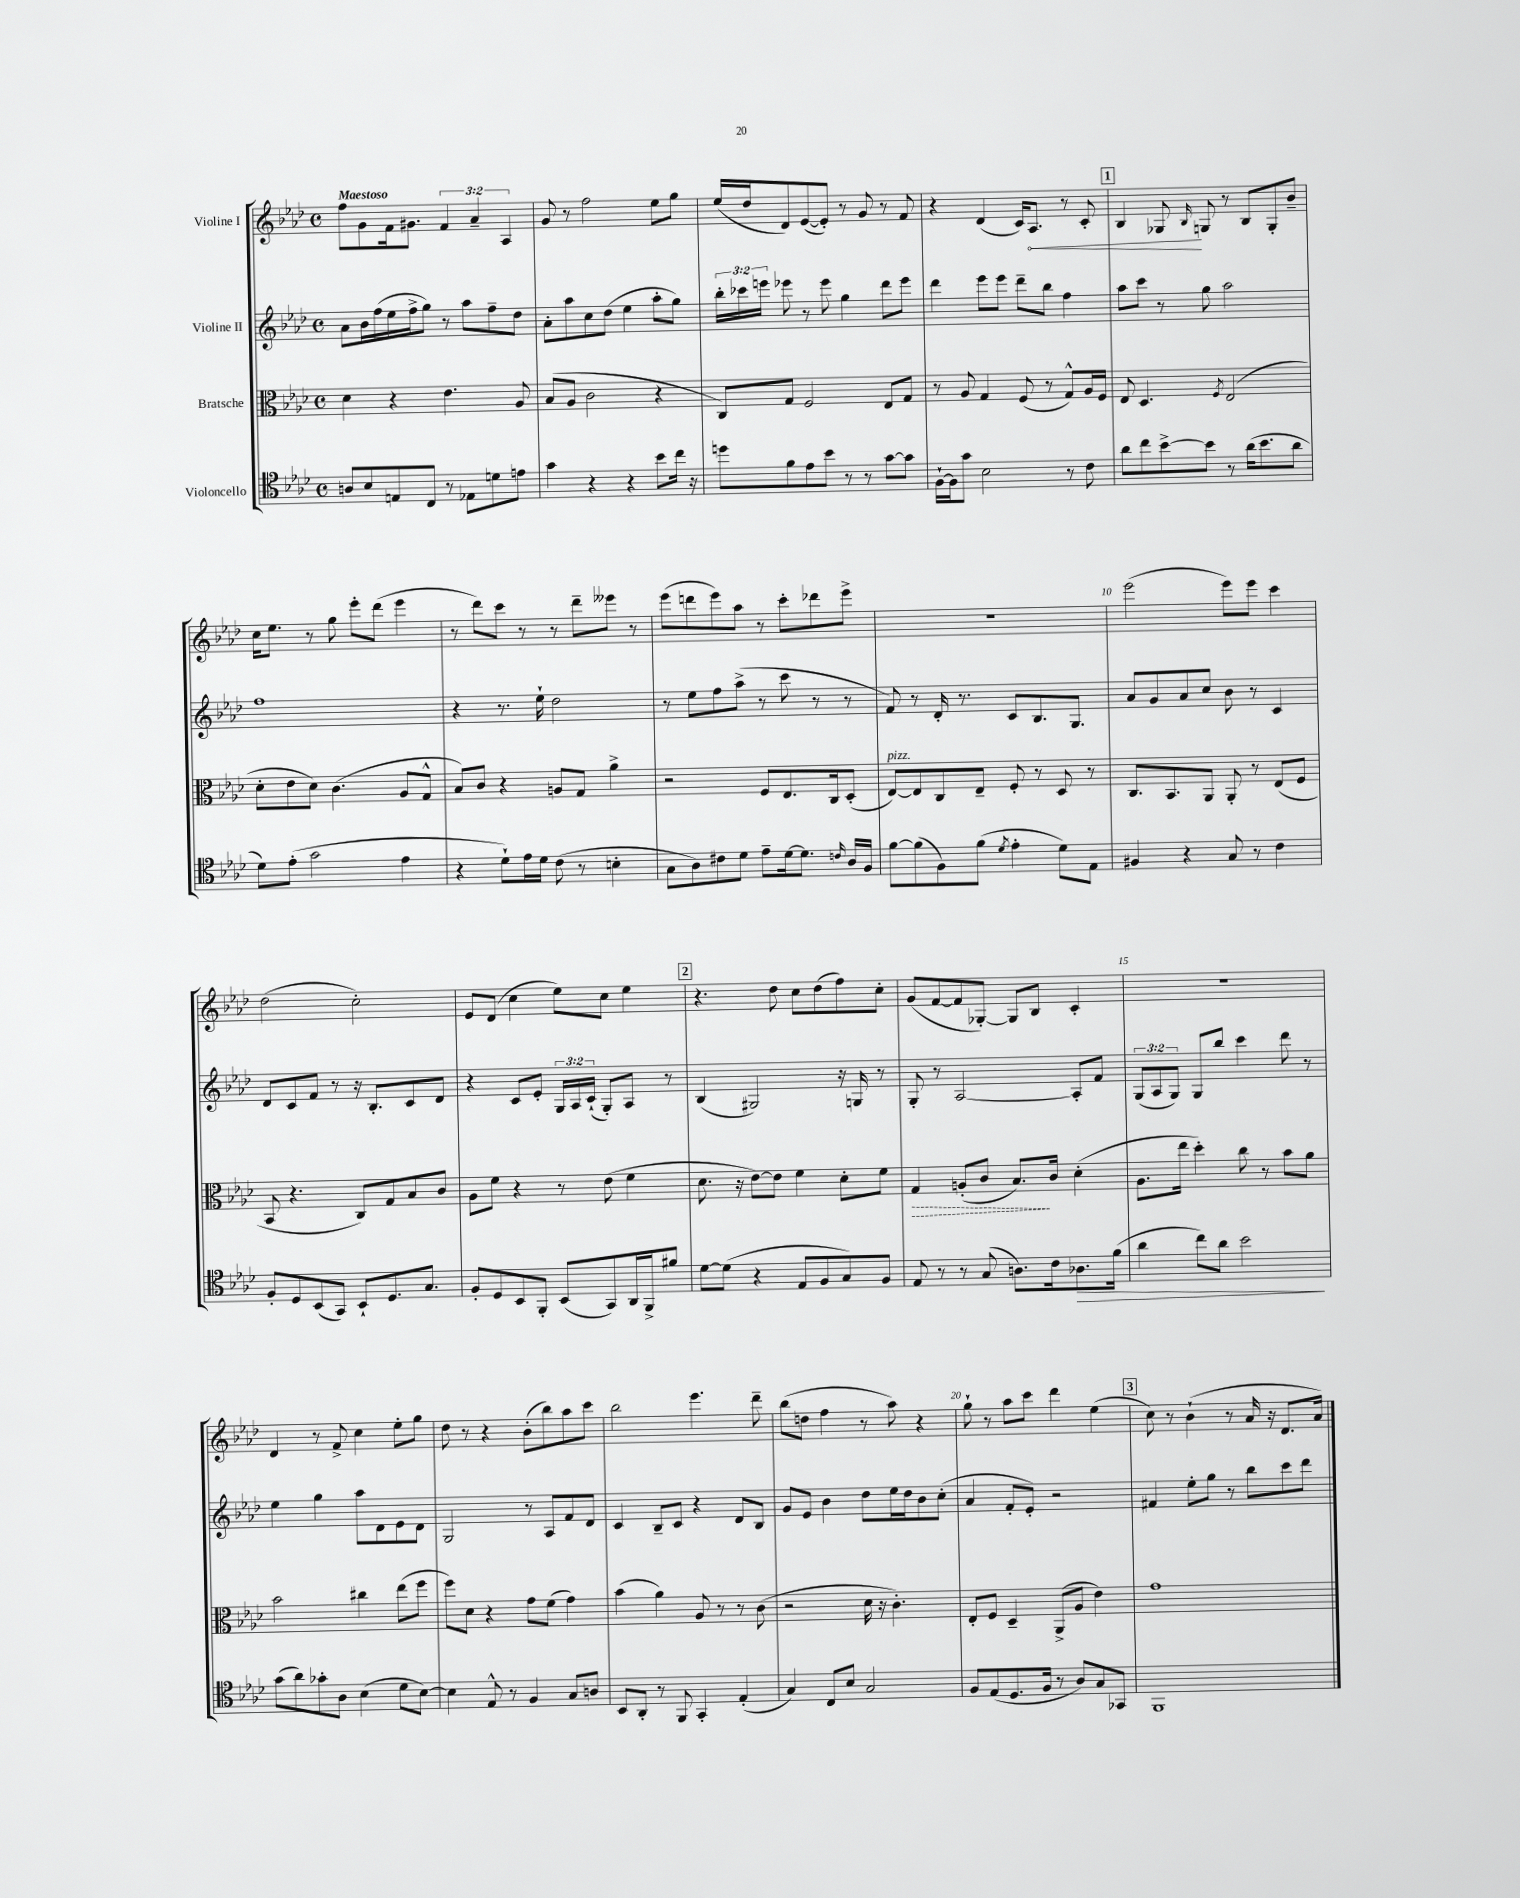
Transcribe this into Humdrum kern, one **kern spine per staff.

**kern	**dynam	**kern	**dynam	**kern	**kern	**dynam
*part4	*part4	*part3	*part3	*part2	*part1	*part1
*staff4	*staff4	*staff3	*staff3	*staff2	*staff1	*staff1
*I"Violoncello	*	*I"Bratsche	*	*I"Violine II	*I"Violine I	*
*clefC4	*	*clefC3	*	*clefG2	*clefG2	*
*k[b-e-a-d-]	*	*k[b-e-a-d-]	*	*k[b-e-a-d-]	*k[b-e-a-d-]	*
*M4/4	*	*M4/4	*	*M4/4	*M4/4	*
*met(c)	*	*met(c)	*	*met(c)	*met(c)	*
=1	=1	=1	=1	=1	=1	=1
!	!	!	!	!	!LO:TX:a:B:t=Maestoso	!
8An/L	.	4d-\	.	8a-\L	8ff\L	.
8B-/	.	.	.	16b-\L	8g\	.
.	.	.	.	(16ff\	.	.
8En/	.	4r	.	16ee-\	16f\k	.
.	.	.	.	16ff^\J	8.g#X\J	.
8C/J	.	.	.	8gg\J)	.	.
8r	.	4.e-\	.	8r	6f/	.
8E-X\L	.	.	.	8aa-\L	.	.
.	.	.	.	.	6a-~/	.
8dn\	.	.	.	8ff~\	.	.
.	.	.	.	.	6A-/	.
8en\J	.	8A-/	.	8dd-\J	.	.
=2	=2	=2	=2	=2	=2	=2
4g\	.	(8B-/L	.	8a-'\L	8g/	.
.	.	8A-/J	.	8aa-\	8r	.
4r	.	2c\	.	8cc\	2ff\	.
.	.	.	.	(8dd-\J	.	.
4r	.	.	.	4ee-\	.	.
8b-\L	.	4r	.	8aa-'\L	8ee-\L	.
16cc\Jk	.	.	.	8gg\J)	8gg\J	.
16r	.	.	.	.	.	.
=3	=3	=3	=3	=3	=3	=3
8ddn\L	.	8C/L)	.	24bb-'\LL	(16ee-/LL	.
.	.	.	.	24ccc-X\	.	.
.	.	.	.	.	16dd-/J	.
.	.	.	.	24eeen\JJ	.	.
8f\	.	8G/J	.	8eee-X\	8d-/)	.
8e-\	.	2F/	.	8r	([8e-/	.
8b-\J	.	.	.	8eee-\	8e-'/J])	.
8r	.	.	.	4gg\	8r	.
8r	.	.	.	.	8g/	.
[8g\L	.	8E-/L	.	8ddd-\L	8r	.
8g\J]	.	8G/J	.	8eee-\J	8f/	.
=4	=4	=4	=4	=4	=4	=4
[16F`\LL	.	8r	.	4ddd-\	4r	.
16F\J]	.	.	.	.	.	.
8g\J	.	8A-/	.	.	.	.
2B-\	.	4G/	.	8eee-\L	(4d-/	.
.	.	.	.	8eee-\J	.	.
.	.	(8F/	.	8ddd-~\L	16c/KL)	.
!	!	!	!	!	!	!LO:HP:b
.	.	.	.	.	8.A-/J	<
.	.	8r	.	8bb-\J	.	.
8r	.	8G^^/L)	.	4ff\	8r	.
8c\	.	16A-/L	.	.	8c'/	.
.	.	16F/JJ	.	.	.	.
!!LO:REH:place=s1:t=1
=5	=5	=5	=5	=5	=5	=5
8a-\L	.	8E-/	.	8aa-\L	4B-/	.
8cc\	.	4.D-/	.	8ccc\J	.	.
[8b-^\	.	.	.	8r	8G-X/	.
.	.	.	.	.	16qqB-/	.
8b-\J]	.	.	.	8gg\	8Gn/	[
.	.	8qF/	.	.	.	.
8r	.	(2E-/	.	2aa-\	8r	.
(16a-\KL	.	.	.	.	8B-/L	.
8.b-\	.	.	.	.	.	.
.	.	.	.	.	8G'/	.
8a-\J	.	.	.	.	8b-~/J	.
!!LO:LB:g=z
=6	=6	=6	=6	=6	=6	=6
8d-\L)	.	8d-'\L	.	1ff	16cc\KL	.
.	.	.	.	.	8.ee-\J	.
(8e-'\J	.	8e-\	.	.	.	.
2g\	.	8d-\J)	.	.	8r	.
.	.	(4.c\	.	.	8gg\	.
.	.	.	.	.	8eee-'\L	.
.	.	.	.	.	(8ddd-\J	.
4e-\	.	8A-/L	.	.	4eee-\	.
.	.	8G^^/J	.	.	.	.
=7	=7	=7	=7	=7	=7	=7
4r	.	8B-/L)	.	4r	8r	.
.	.	8c/J	.	.	8ddd-\L)	.
8d-`\L)	.	4r	.	8.r	8ccc\J	.
16e-\L	.	.	.	.	8r	.
16d-\JJ	.	.	.	16ee-`\	.	.
(8c\	.	8An/L	.	2dd-\	8r	.
8r	.	8G/J	.	.	8ddd-~\L	.
4Bn'\	.	4a-^\	.	.	8eee--X\J	.
.	.	.	.	.	8r	.
=8	=8	=8	=8	=8	=8	=8
8G\L	.	2r	.	8r	(8eee-\L	.
8A-\)	.	.	.	8ee-\L	8dddn\	.
8c#X\	.	.	.	8ff\	8eee-\)	.
8d-\J	.	.	.	(8aa-^\J	8aa-\J	.
8e-~\L	.	8F/L	.	8r	8r	.
[16d-\k	.	8.E-/	.	8ccc\	8ccc'\L	.
8.d-\J]	.	.	.	.	.	.
.	.	.	.	8r	8ddd-X\	.
.	.	16C/k	.	.	.	.
16qqcn/	.	.	.	.	.	.
16A-/LL	.	(8D-'/J	.	8r	8eee-^\J	.
16F/JJ	.	.	.	.	.	.
=9	=9	=9	=9	=9	=9	=9
!	!	!LO:TX:a:i:t=pizz.	!	!	!	!
[8f\L	.	[8E-/L)	.	8f/)	1r	.
(8f\]	.	8E-/]	.	8r	.	.
8F\)	.	8C/	.	16d-'/	.	.
.	.	.	.	8.r	.	.
(8f\J	.	8E-~/J	.	.	.	.
8qd-/	.	.	.	.	.	.
4e-'\	.	8F'/	.	8c/L	.	.
.	.	8r	.	8.B-/	.	.
8d-\L)	.	8D-/	.	.	.	.
.	.	.	.	8.G/J	.	.
8E-\J	.	8r	.	.	.	.
=10	=10	=10	=10	=10	=10	=10
4F#X/	.	8.C/L	.	8a-/L	(2eee-\	.
.	.	.	.	8g/	.	.
.	.	8.BB-/	.	.	.	.
4r	.	.	.	8a-/	.	.
.	.	8AA-/J	.	8cc/J	.	.
8G/	.	8AA-'/	.	8b-\	8eee-\L)	.
8r	.	8r	.	8r	8eee-\J	.
4c\	.	(8E-/L	.	4c/	4ccc\	.
.	.	8F/J	.	.	.	.
!!LO:LB:g=z
=11	=11	=11	=11	=11	=11	=11
8F'/L	.	8BB-/	.	8d-/L	(2dd-\	.
8D-/	.	4.r	.	8c/	.	.
(8BB-/	.	.	.	8f/J	.	.
8GG/J)	.	.	.	8r	.	.
8BB-`/L	.	8C/L)	.	16r	2cc'\)	.
.	.	.	.	8.B-'/L	.	.
8.D-/	.	8G/	.	.	.	.
.	.	8B-/	.	8c/	.	.
8.G/J	.	.	.	.	.	.
.	.	8c/J	.	8d-/J	.	.
=12	=12	=12	=12	=12	=12	=12
8F'/L	.	8A-\L	.	4r	8e-/L	.
8D-/	.	8f\J	.	.	(8d-/J	.
8BB-/	.	4r	.	8c/L	4cc\	.
8FF'/J	.	.	.	8e-'/J	.	.
(8BB-/L	.	8r	.	24G/LL	8ee-\L)	.
.	.	.	.	24A-/	.	.
.	.	.	.	(24c`/JJ	.	.
8GG/)	.	(8e-\	.	8G'/L)	8cc\J	.
16AA-/L	.	4f\	.	8A-/J	4ee-\	.
16FF^/J	.	.	.	.	.	.
8f#X/J	.	.	.	8r	.	.
!!LO:REH:place=s1:t=2
=13	=13	=13	=13	=13	=13	=13
[8d-\L	.	8.d-\	.	(4B-/	4.r	.
(8d-\J]	.	.	.	.	.	.
.	.	16r	.	.	.	.
4r	.	[8e-\L)	.	2G#X/)	.	.
.	.	8e-\J]	.	.	8dd-\	.
8E-/L	.	4f\	.	.	8cc\L	.
8F/	.	.	.	.	(8dd-\	.
8G/)	.	8d-'\L	.	16r	8ff\)	.
.	.	.	.	16Gn/	.	.
8F/J	.	8f\J	.	8r	8cc'\J	.
=14	=14	=14	=14	=14	=14	=14
!	!	!	!LO:HP:b	!	!	!
8E-/	.	4G/	>	8G'/	(8g/L	.
8r	.	.	.	8r	[8f/	.
8r	.	(8An'/L	.	[2A-/	8f/]	.
(8G/	.	8c/J	.	.	[8G-X'/J)	.
8.An\L)	.	8.B-/L)	.	.	8G-/L]	.
.	.	.	.	.	8B-/J	.
16c\k	.	16c/Jk	]	.	.	.
!	!LO:HP:b	!	!	!	!	!
8.A-X\	>	(4d-'\	.	8A-'/L]	4c'/	.
.	.	.	.	8f/J	.	.
(16f\Jk	.	.	.	.	.	.
=15	=15	=15	=15	=15	=15	=15
4a-\	.	8.A-\L	.	(12G/L	1r	.
.	.	.	.	12A-/	.	.
.	.	.	.	12G/J)	.	.
.	.	16ee-\Jk	.	.	.	.
8cc\L)	.	4dd-'\)	.	8G/L	.	.
8a-\J	.	.	.	8bb-/J	.	.
2b-\	.	8cc\	.	4ccc\	.	.
.	.	8r	.	.	.	.
.	.	8b-\L	.	8ddd-\	.	.
.	.	8a-\J	.	8r	.	.
.	]	.	.	.	.	.
!!LO:LB:g=z
=16	=16	=16	=16	=16	=16	=16
(8g\L	.	2b-\	.	4ee-\	4d-/	.
8a-\)	.	.	.	.	.	.
8g-X'\	.	.	.	4gg\	8r	.
8A-\J	.	.	.	.	8f^/	.
(4B-\	.	4cc#X\	.	8aa-\L	4cc\	.
.	.	.	.	8d-\	.	.
8d-\L	.	(8ee-\L	.	8e-\	8ee-'\L	.
[8B-\J)	.	8ff\J	.	8d-\J	8gg\J	.
=17	=17	=17	=17	=17	=17	=17
4B-\]	.	8ff\L)	.	2G/	8dd-\	.
.	.	8d-\J	.	.	8r	.
8E-^^/	.	4r	.	.	4r	.
8r	.	.	.	.	.	.
4F/	.	8g\L	.	8r	(8b-'\L	.
.	.	(8f\J	.	8A-/L	8bb-\)	.
8G/L	.	4g\)	.	8f/	8aa-\	.
8An/J	.	.	.	8d-/J	8ccc\J	.
=18	=18	=18	=18	=18	=18	=18
8BB-/L	.	(4b-\	.	4c/	2bb-\	.
8AA-'/J	.	.	.	.	.	.
8r	.	4a-\)	.	8B-~/L	.	.
8FF/	.	.	.	8c/J	.	.
4GG'/	.	8A-/	.	4r	4.eee-\	.
.	.	8r	.	.	.	.
(4E-'/	.	8r	.	8d-/L	.	.
.	.	(8c\	.	8B-/J	8ddd-~\	.
=19	=19	=19	=19	=19	=19	=19
4G/)	.	2r	.	8g/L	(8bb-\L	.
.	.	.	.	8e-/J	8ddn\J	.
8C/L	.	.	.	4b-\	4ff\	.
8B-/J	.	.	.	.	.	.
2G/	.	16d-\	.	8dd-\L	8r	.
.	.	16r	.	.	.	.
.	.	4.c'\)	.	16ee-\L	8aa-\)	.
.	.	.	.	16dd-\J	.	.
.	.	.	.	8b-\	4r	.
.	.	.	.	(8cc'\J	.	.
=20	=20	=20	=20	=20	=20	=20
8F/L	.	8E-'/L	.	4a-/	8gg`\	.
(8E-/	.	8F/J	.	.	8r	.
8.D-/	.	4D-~/	.	8f'/L	8aa-\L	.
.	.	.	.	8e-'/J)	8ccc\J	.
16F/Jk	.	.	.	.	.	.
8r	.	(8AA-^/L	.	2r	4ddd-\	.
8A-/L)	.	8A-/J	.	.	.	.
8G/	.	4e-\)	.	.	(4ee-\	.
8GG-X/J	.	.	.	.	.	.
!!LO:REH:place=s1:t=3
=21	=21	=21	=21	=21	=21	=21
1FF	.	1g	.	4f#X/	8cc\)	.
.	.	.	.	.	8r	.
.	.	.	.	8ee-'\L	(4b-`\	.
.	.	.	.	8gg\J	.	.
.	.	.	.	8r	8r	.
.	.	.	.	8bb-\L	16a-/	.
.	.	.	.	.	16r	.
.	.	.	.	8ccc\	8.d-/L	.
.	.	.	.	8ddd-\J	.	.
.	.	.	.	.	16a-/Jk)	.
==	==	==	==	==	==	==
*-	*-	*-	*-	*-	*-	*-
